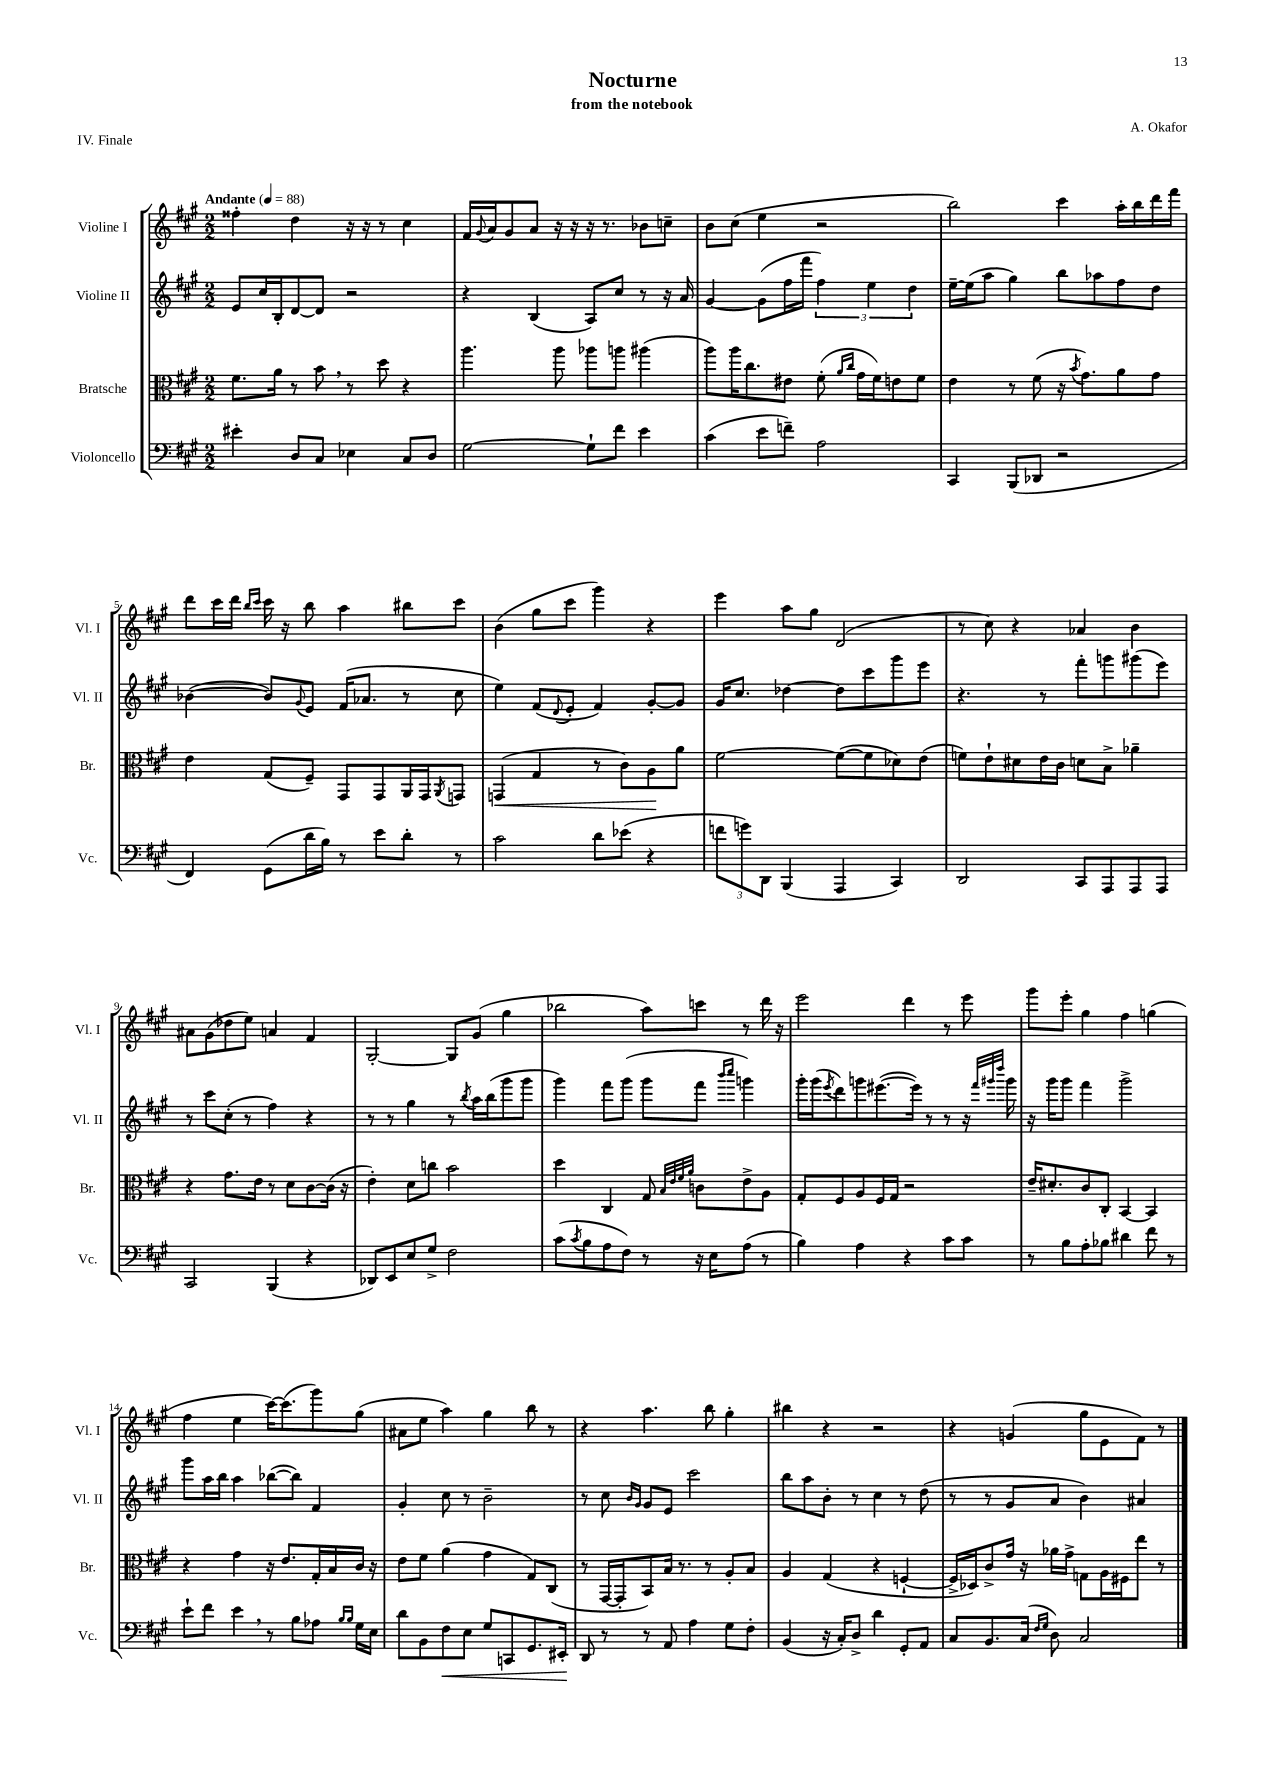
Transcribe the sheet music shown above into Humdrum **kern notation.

**kern	**kern	**kern	**kern
*staff4	*staff3	*staff2	*staff1
*clefF4	*clefC3	*clefG2	*clefG2
*k[f#c#g#]	*k[f#c#g#]	*k[f#c#g#]	*k[f#c#g#]
*M2/2	*M2/2	*M2/2	*M2/2
*MM88	*MM88	*MM88	*MM88
4e#'\	8.f#\L	8e/L	4ff##'\
.	.	16cc#/L	.
.	16a\Jk	16B'/J	.
8D/L	8r	[8d/	4dd\
8C#/J	8b\	8d/]J	.
4E-\	8r	2r	16r
.	.	.	16r
.	8dd\	.	8r
8C#/L	4r	.	4cc#\
8D/J	.	.	.
=	=	=	=
[2G#\	4.aa\	4r	16f#/LL
.	.	.	8qqg#/
.	.	.	16a/J
.	.	.	8g#/
.	.	(4B/	8a/J
.	8aa\	.	16r
.	.	.	16r
8G#`\]L	8aa-\L	8A/L)	16r
.	.	.	8.r
8f#\J	8aa\J	8cc#/J	.
4e\	(4aa#\	8r	8b-\L
.	.	16r	8cc~\J
.	.	16a/	.
=	=	=	=
(4c#\	8aa\L)	[4g#/	8b\L
.	16aa\K	.	(8cc#\J
.	8.cc#\	.	.
8e\L	.	(8g#\]L	4ee\
8f~\J)	8e#\J	16ff#\L	.
.	.	16fff#\JJ	.
2A\	(8f#'\	6ff#\)	2r
.	16qqa/LL	.	.
.	16qqcc#/JJ	.	.
.	16g#\LL	.	.
.	.	6ee\	.
.	16f#\J)	.	.
.	8e\	.	.
.	.	6dd\	.
.	8f#\J	.	.
=	=	=	=
4CC#/	4e\	[16ee~\LL	2bb\)
.	.	(16ee\]J	.
.	.	8aa\J	.
(8BBB/L	8r	4gg#\)	.
8DD-/J	(8f#\	.	.
2r	16r	8bb\L	4ccc#\
.	8qb/	.	.
.	8.g#\L)	.	.
.	.	8aa-\	.
.	8a\	8ff#\	16aa'\LL
.	.	.	16bb\
.	8g#\J	8dd\J	16ddd\
.	.	.	16fff#\JJ
=	=	=	=
4FF#/)	4e\	([4b-\	8ddd\L
.	.	.	16ccc#\L
.	.	.	16ddd\JJ
.	.	.	16qqbb/LL
.	.	.	16qqccc#/JJ
(8GG#\L	(8G#/L	8b-/]L)	16ccc#\
.	.	.	16r
.	.	8qqg#/	.
16d\L	8F#~/J)	8e/J	8bb\
16B\JJ)	.	.	.
8r	8GG#/L	(16f#/LK	4aa\
.	.	8.a-/J	.
8e\L	8GG#/	.	.
8d'\J	16AA/L	8r	8bb#\L
.	16GG#/J	.	.
.	8qAA/	.	.
8r	8GG/J	8cc#\	8ccc#\J
=	=	=	=
2c#\	(4GG/	4ee\)	(4b\
.	4G#/	(8f#/L	8gg#\L
.	.	8qqd/	.
.	.	8e'/J	8ccc#\J
8d\L	8r	4f#/)	4ggg#\)
(8e-\J	8c#\L)	.	.
4r	8A\	[8g#'/L	4r
.	8a\J	8g#/]J	.
=	=	=	=
12f\L	[2f#\	16g#/LK	4eee\
.	.	8.cc#/J	.
12g\)	.	.	.
12DD\J	.	.	.
(4BBB/	.	[4dd-\	8aa\L
.	.	.	8gg#\J
4AAA/	(8f#\_L	8dd-\]L	(2d/
.	8f#\]	8ccc#\	.
4CC#/)	8d-\)	8ggg#\	.
.	(8e\J	8eee\J	.
=	=	=	=
2DD/	8f\L)	4.r	8r
.	8e`\	.	8cc#\)
.	8d#\	.	4r
.	16e\L	8r	.
.	16c#\JJ	.	.
8CC#/L	8d\L	8fff#'\L	4a-/
8AAA/	8B^\J	8ggg\	.
8AAA/	4a-~\	(8ggg#\	4b\
8AAA/J	.	8eee\J)	.
=	=	=	=
2CC#/	4r	8r	8a#\L
.	.	8ccc#\L	(8g#\
.	8.g#\L	(8cc#'\J	8dd-\
.	.	8r	8ee\J)
.	16e\Jk	.	.
(4BBB/	8r	4ff#\)	4a/
.	8d\L	.	.
4r	[8c#\	4r	4f#/
.	(16c#\]Jk	.	.
.	16r	.	.
=	=	=	=
8DD-/L)	4e'\)	8r	[2G#'/
8EE/	.	8r	.
8E/	8d\L	4gg#\	.
8G#^/J	8cc\J	.	.
2F#\	2b\	8r	8G#/]L
.	.	8qbb/	.
.	.	16aa\LL	(8g#/J
.	.	(16bb\J	.
.	.	8ggg#\	4gg#\
.	.	8ggg#\J	.
=	=	=	=
(8c#\L	4dd\	4ggg#\)	2bb-\
8qc#/	.	.	.
8B\	.	.	.
8A\	4C#/	8fff#\L	.
8F#\J)	.	(8ggg#\J	.
8r	8G#/	8ggg#\L	8aa\L)
.	32qqB/LLL	.	.
.	32qqe/	.	.
.	32qqf#/	.	.
.	32qqa/JJJ	.	.
16r	8c\L	8fff#\J	8ccc\J
16E\LK	.	.	.
.	.	16qqbbb/LL	.
.	.	16qqcccc#/JJ	.
(8A\J	8e^\	4ggg\)	8r
8r	8A\J	.	16ddd\
.	.	.	16r
=	=	=	=
4B\)	8G#'/L	16ggg#'\LL	2eee\
.	.	(16ggg#\J	.
.	.	8qeee/	.
.	8F#/	8ddd\)	.
4A\	8A/	8ggg\	.
.	16F#/L	([8.eee#\	.
.	16G#/JJ	.	.
4r	2r	.	4ddd\
.	.	16eee#\]Jk)	.
.	.	8r	.
8c#\L	.	8r	8r
8c#\J	.	16r	8eee\
.	.	32qqfff#/LLL	.
.	.	32qqggg#/	.
.	.	32qqdddd/JJJ	.
.	.	16ggg#\	.
=	=	=	=
8r	16e~/LK	16r	8ggg#\L
.	8.d#'/	16ggg#\LK	.
8B\L	.	8ggg#\J	8eee'\J
8A'\	8c#/	4fff#\	4gg#\
8B-\J	8C#'/J	.	.
4d#\	[4BB/	2ggg#^\	4ff#\
8f#\	4BB/]	.	(4gg\
8r	.	.	.
=	=	=	=
8e`\L	4r	8ggg#\L	4ff#\
8f#\J	.	16aa\L	.
.	.	16bb\JJ	.
4e\	4g#\	4aa\	4ee\
8r	16r	([8bb-\L	[16ccc#\LK)
.	8.e/L	.	(8.ccc#\]
8B\L	.	8bb-\]J)	.
8A-\J	16G#'/L	4f#/	8ggg#\)
.	16B/	.	.
16qqB/LL	.	.	.
16qqB/JJ	.	.	.
16G#\LL	16c#/JJ	.	(8gg#\J
16E\JJ	16r	.	.
=	=	=	=
8d\L	8e\L	4g#'/	8a#\L
8BB\	8f#\J	.	8ee\J
8F#\	(4a\	8cc#\	4aa\)
8E\J	.	8r	.
8G#/L	4g#\	2b~\	4gg#\
8CC/	.	.	.
8.GG#/	8G#/L)	.	8bb\
.	(8C#/J	.	8r
16EE#'/Jk	.	.	.
=	=	=	=
8DD/	8r	8r	4r
8r	[16GG#/LL	8cc#\	.
.	16GG#'/]J	.	.
.	.	16qqb/LL	.
.	.	16qqg#/JJ	.
8r	8BB/)	8g#/L	4.aa\
8AA/	16B/Jk	8e/J	.
.	8.r	.	.
4A\	.	2ccc#\	.
.	8r	.	8bb\
8G#\L	8A'/L	.	4gg#'\
8F#'\J	8B/J	.	.
=	=	=	=
(4BB/	4A/	8bb\L	4bb#\
.	.	8aa\	.
16r	(4G#/	8b'\J	4r
16C#'/LK)	.	.	.
8D^/J	.	8r	.
4d\	4r	4cc#\	2r
8GG#'/L	[4F`/	8r	.
8AA/J	.	(8dd\	.
=	=	=	=
8C#/L	16F^/]LL	8r	4r
.	16D-/J)	.	.
8.BB/	8c#^/	8r	.
.	16g#/Jk	8g#/L	(4g/
(16C#/Jk	16r	.	.
16qqF#/LL	.	.	.
16qqG#/JJ	.	.	.
8D\)	16a-\LL	8a/J	.
.	16g#^\JJ	.	.
2C#/	8G\L	4b\)	8gg#\L
.	16A\L	.	8e\
.	16F#\J	.	.
.	8ee\J	4a#/	8f#\J)
.	8r	.	8r
==	==	==	==
*-	*-	*-	*-
